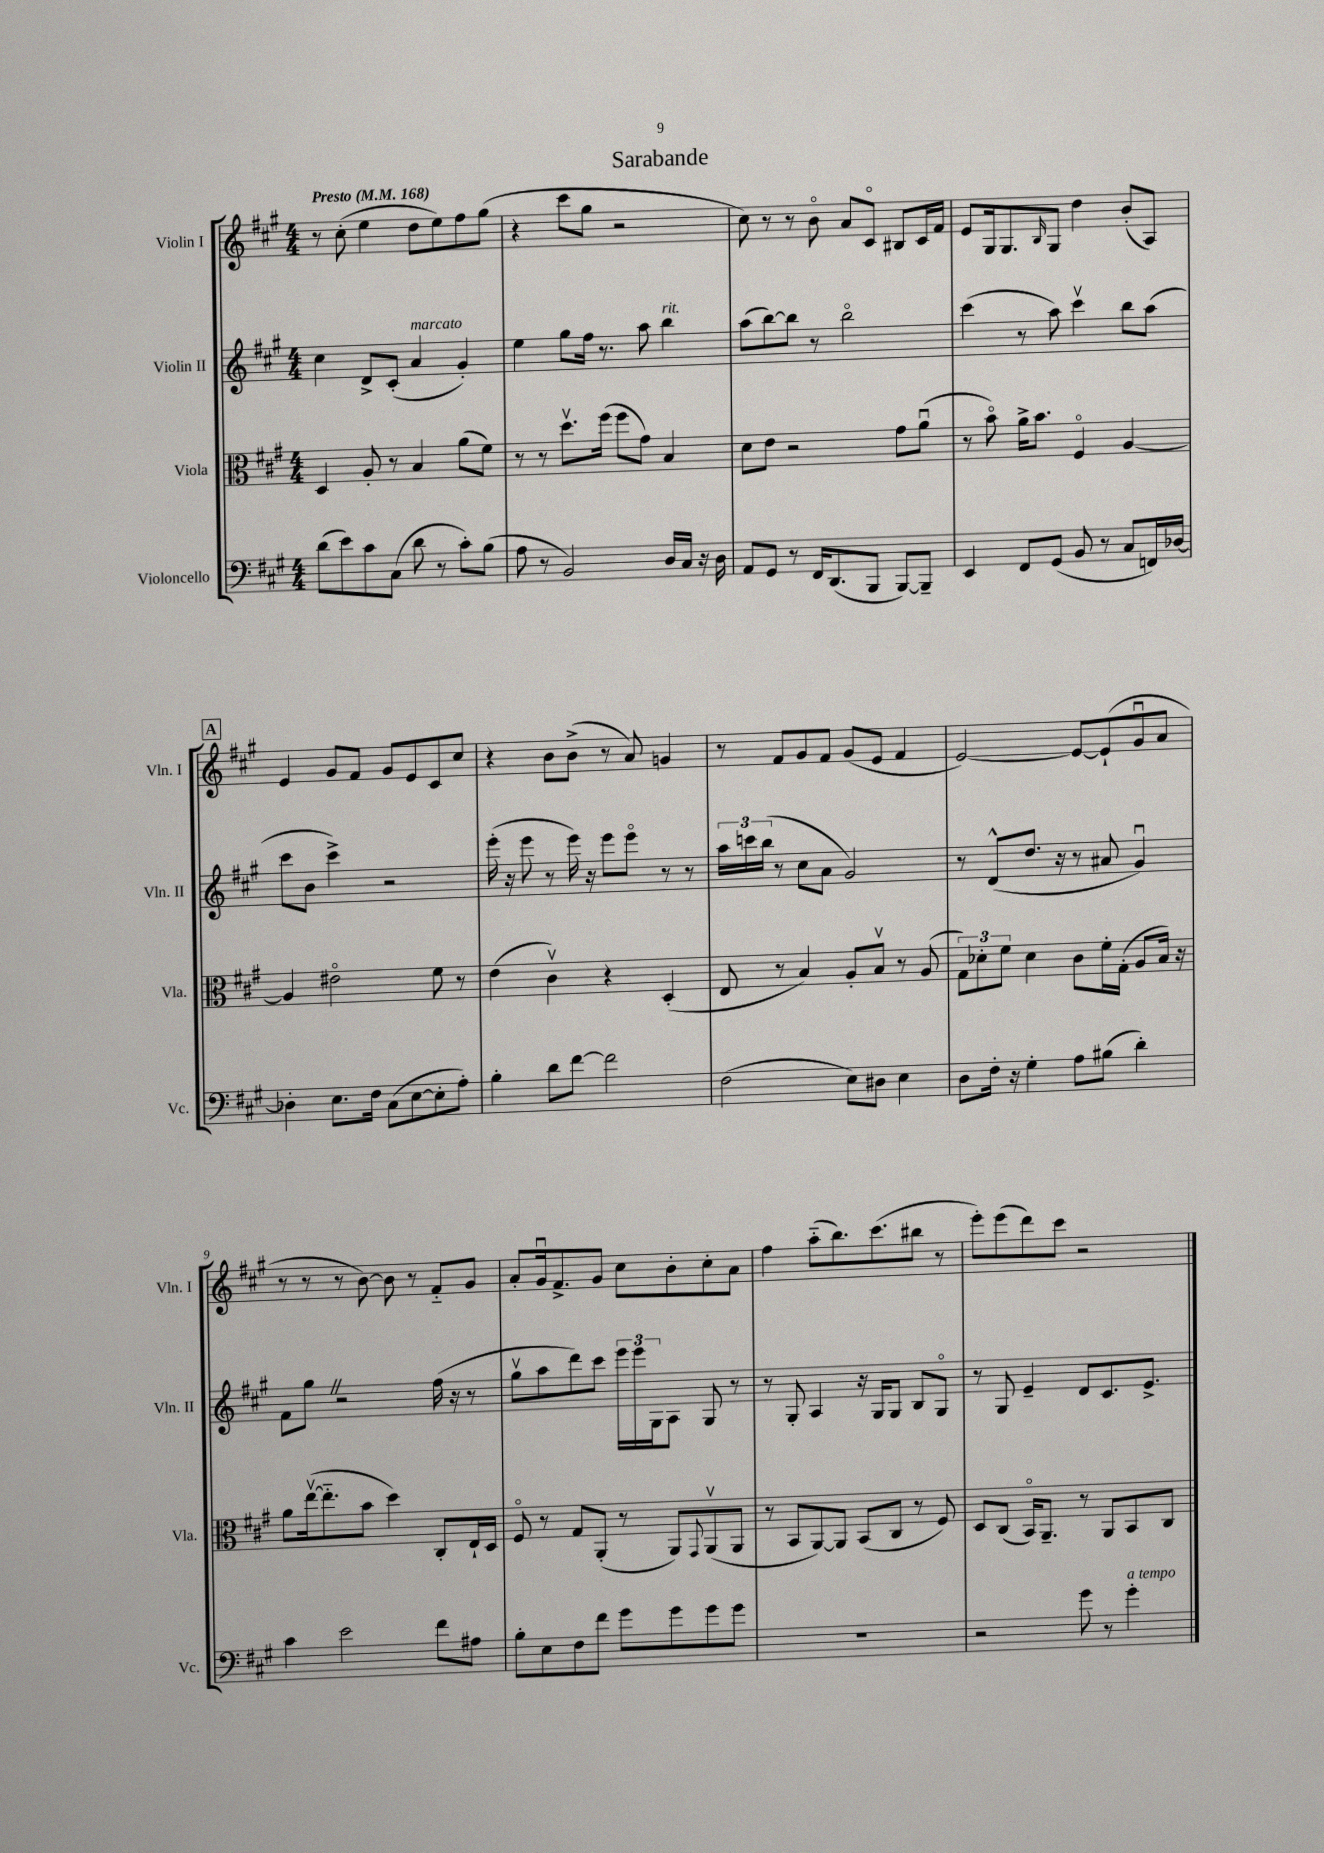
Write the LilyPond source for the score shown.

\header { title = "Sarabande" }
<<
\new StaffGroup <<
\new Staff = "s0" \with { instrumentName = "Violin I" shortInstrumentName = "Vln. I" } {
    \clef treble \key a \major \numericTimeSignature \time 4/4 \tempo "Presto" 4 = 168
    r8 cis''8-.( e''4 d''8 e''8) fis''8 gis''8( |
    r4 cis'''8 gis''8 r2 |
    cis''8) r8 r8 b'8\flageolet a'8 cis'8\flageolet bis8 cis'16 fis'16 |
    e'8 gis16 gis8. \grace { b16 } gis8 d''4 b'8-.( a8) |
    \mark \markup { \box "A" } e'4 gis'8 fis'8 gis'8 e'8 cis'8 cis''8 |
    r4 b'8 b'8->( r8 a'8) g'4 |
    r8 fis'8 gis'8 fis'8 gis'8( e'8 fis'4 |
    e'2~) e'8~ e'8-!( gis'8\downbow a'8 |
    r8 r8 r8 b'8~) b'8 r8 fis'8-_ gis'8 |
    a'8-. gis'16\downbow fis'8.-> gis'8 cis''8 b'8-. cis''8-. a'8 |
    fis''4 a''8-_( b''8.) cis'''8.( bis''8 r8 |
    e'''8-.) e'''8( d'''8) cis'''8 r2 \bar "|." |
}
\new Staff = "s1" \with { instrumentName = "Violin II" shortInstrumentName = "Vln. II" } {
    \clef treble \key a \major \numericTimeSignature \time 4/4
    cis''4 d'8-> cis'8-.( a'4^\markup { \italic "marcato" } gis'4-.) |
    e''4 gis''8 fis''16 r8. a''8 b''4^\markup { \italic "rit." } |
    a''8( b''8~) b''8 r8 b''2\flageolet |
    cis'''4( r8 a''8) cis'''4\upbow b''8 a''8( |
    \mark \markup { \box "A" } cis'''8 b'8 cis'''4->) r2 |
    e'''16-.( r16 e'''8 r8 e'''16) r16 e'''8 e'''8\flageolet r8 r8 |
    \tuplet 3/2 { a''16 c'''16 b''16( } r8 cis''8 a'8 gis'2) |
    r8 d'8-^( d''8. r16 r8 ais'8 gis'4\downbow) |
    fis'8 gis''8 \once \override BreathingSign.text = \markup { \musicglyph "scripts.caesura.straight" } \breathe r2 fis''16( r16 r8 |
    gis''8\upbow a''8 d'''8) cis'''8 \tuplet 3/2 { e'''16 e'''16 gis16 } a8 gis8 r8 |
    r8 gis8-. a4 r16 gis16 gis8 b8 gis8\flageolet |
    r8 gis8 e'4-- d'8 cis'8. e'8.-> \bar "|." |
}
\new Staff = "s2" \with { instrumentName = "Viola" shortInstrumentName = "Vla." } {
    \clef alto \key a \major \numericTimeSignature \time 4/4
    d4 a8-. r8 b4 a'8( fis'8) |
    r8 r8 d''8.\upbow fis''16( fis''8 gis'8) b4 |
    d'8 e'8 r2 gis'8 a'8\downbow( |
    r8 b'8\flageolet) a'16-> b'8. fis4\flageolet a4~ |
    \mark \markup { \box "A" } a4 eis'2\flageolet fis'8 r8 |
    e'4( cis'4\upbow) r4 d4-.( |
    e8 r8 b4) a8-. b8\upbow r8 a8( |
    \tuplet 3/2 { gis8) des'8-. fis'8 } des'4 cis'8 fis'16-. gis16-.( a8 b16) r16 |
    a'8 e''16~\upbow( e''8.-_ b'8 d''4) cis8-. e16-! d16 |
    fis8\flageolet r8 gis8 a,8-.( r8 a,8) \appoggiatura { gis,8 } a,8\upbow( a,8 |
    r8 b,8 a,8~) a,8 b,8( cis8 r8 fis8) |
    d8 cis8( b,16\flageolet) a,8.-- r8 a,8 b,8 cis8 \bar "|." |
}
\new Staff = "s3" \with { instrumentName = "Violoncello" shortInstrumentName = "Vc." } {
    \clef bass \key a \major \numericTimeSignature \time 4/4
    d'8( e'8) cis'8 cis8( d'8 r8 cis'8-.) b8( |
    a8 r8 b,2) d16 cis16 r16 d16 |
    a,8 gis,8 r8 fis,16 d,8.( b,,8 b,,8~) b,,8-- |
    e,4 fis,8 gis,8( b,8 r8 cis8 f,16) des16~ |
    \mark \markup { \box "A" } des4-. e8. fis16 cis8( e8~ e8-. a8-.) |
    b4-. d'8 fis'8~ fis'2 |
    fis2( e8) dis8 e4 |
    d8 fis16-. r16 gis4-. a8 bis8( d'4-.) |
    cis'4 e'2 fis'8 ais8 |
    b8-. e8 fis8 fis'8 gis'8 gis'8 gis'8 gis'8 |
    R1 |
    r2 gis'8 r8 gis'4-.^\markup { \italic "a tempo" } \bar "|." |
}
>>
>>
